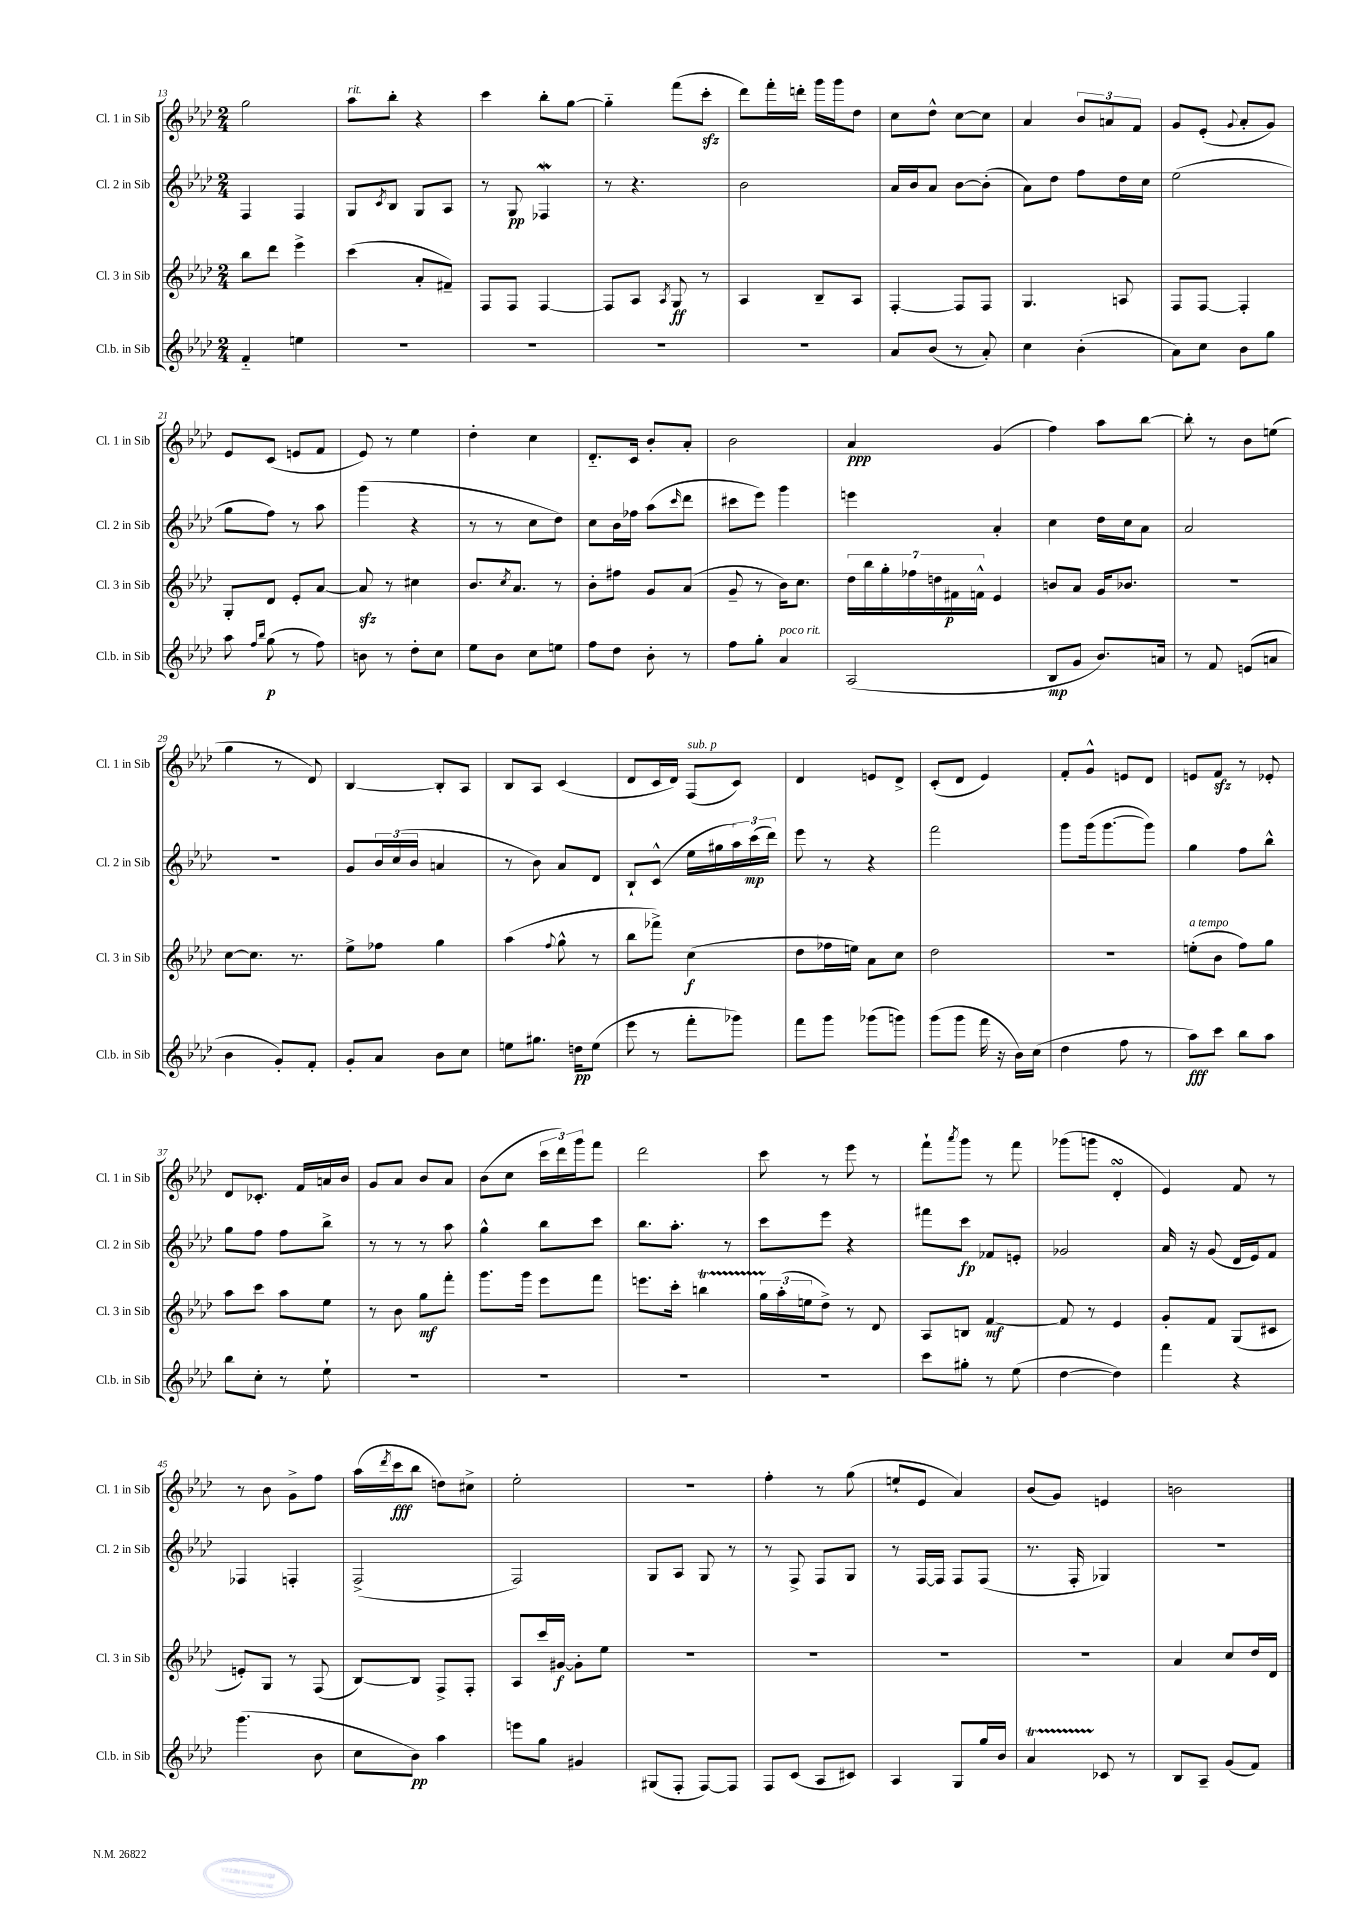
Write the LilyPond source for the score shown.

<<
\new StaffGroup <<
\new Staff = "s0" \with { instrumentName = "Cl. 1 in Sib" shortInstrumentName = "Cl. 1 in Sib" } {
    \clef treble \key aes \major \numericTimeSignature \time 2/4
    g''2 |
    aes''8^\markup { \italic "rit." } bes''8-. r4 |
    c'''4 bes''8-. g''8~ |
    g''4-_ f'''8( c'''8-.\sfz |
    des'''8) f'''16-. d'''16-. g'''16 g'''16 des''8 |
    c''8 des''8-^ c''8~ c''8 |
    aes'4 \tuplet 3/2 { bes'8 a'8 f'8 } |
    g'8 ees'8-.( \appoggiatura { g'8 } aes'8-. g'8) |
    ees'8 c'8( e'8 f'8 |
    ees'8) r8 ees''4 |
    des''4-. c''4 |
    des'8.-_ c'16 bes'8-. aes'8-. |
    bes'2 |
    aes'4\ppp g'4( |
    f''4) aes''8 bes''8~ |
    bes''8-. r8 bes'8 e''8( |
    g''4 r8 des'8) |
    bes4~ bes8-. aes8 |
    bes8 aes8 c'4( |
    des'8 c'16 des'16) f8^\markup { \italic "sub. p" }( c'8) |
    des'4 e'8 des'8-> |
    c'8-.( des'8 ees'4) |
    f'8-. g'8-^ e'8 des'8 |
    e'8 f'8\sfz r8 ees'8-. |
    des'8 ces'8.-. f'16 a'16 bes'16 |
    g'8 aes'8 bes'8 aes'8 |
    bes'8( c''8 \tuplet 3/2 { c'''16 des'''16) g'''16 } f'''8 |
    des'''2 |
    c'''8 r8 ees'''8 r8 |
    f'''8-! \acciaccatura { aes'''8 } g'''8 r8 f'''8 |
    ges'''8( g'''8 des'4-.\turn |
    ees'4) f'8 r8 |
    r8 bes'8 g'8-> f''8 |
    aes''16( \acciaccatura { des'''8 } c'''16\fff bes''8 d''8) cis''8-> |
    ees''2-. |
    r2 |
    f''4-. r8 g''8( |
    e''8-! ees'8 aes'4) |
    bes'8( g'8) e'4 |
    b'2 \bar "|." |
}
\new Staff = "s1" \with { instrumentName = "Cl. 2 in Sib" shortInstrumentName = "Cl. 2 in Sib" } {
    \clef treble \key aes \major \numericTimeSignature \time 2/4
    f4 f4 |
    g8 \acciaccatura { c'8 } bes8 g8 aes8 |
    r8 g8\pp fes4\mordent |
    r8 r4. |
    bes'2 |
    aes'16 bes'16 aes'8 bes'8~ bes'8-.( |
    aes'8) des''8 f''8 des''16 c''16 |
    ees''2( |
    g''8 f''8) r8 aes''8 |
    g'''4( r4 |
    r8 r8 c''8 des''8) |
    c''8 bes'16 fes''16 aes''8( \grace { c'''16 } des'''8 |
    cis'''8 ees'''8) g'''4 |
    e'''4 aes'4-. |
    c''4 des''16 c''16 aes'8 |
    aes'2 |
    r2 |
    g'8 \tuplet 3/2 { bes'16 c''16( bes'16 } a'4 |
    r8 bes'8) aes'8 des'8 |
    bes8-! c'8-^( ees''16 gis''16 \tuplet 3/2 { aes''16) c'''16\mp( des'''16) } |
    ees'''8 r8 r4 |
    f'''2 |
    g'''8 g'''16( g'''8.~ g'''8) |
    g''4 f''8 bes''8-^ |
    g''8 f''8 f''8 bes''8-> |
    r8 r8 r8 aes''8 |
    g''4-^ bes''8 c'''8 |
    bes''8. aes''8.-. r8 |
    c'''8 ees'''8 r4 |
    fis'''8 c'''8\fp fes'8 e'8-. |
    ges'2 |
    aes'16 r16 g'8( des'16 ees'16) f'8 |
    fes4 f4-. |
    f2->( |
    f2) |
    g8 aes8 g8 r8 |
    r8 f8-> f8 g8 |
    r8 f16~ f16 f8 f8( |
    r8. f16-. ges4) |
    R2 \bar "|." |
}
\new Staff = "s2" \with { instrumentName = "Cl. 3 in Sib" shortInstrumentName = "Cl. 3 in Sib" } {
    \clef treble \key aes \major \numericTimeSignature \time 2/4
    bes''8 des'''8 ees'''4-> |
    c'''4( aes'8-. fis'8--) |
    f8 f8 f4~ |
    f8 aes8 \acciaccatura { aes8 } g8\ff r8 |
    aes4 bes8-- aes8 |
    f4~-. f8 f8 |
    g4. a8 |
    f8 f8~ f4-. |
    g8-. des'8 ees'8-. aes'8~ |
    aes'8\sfz r8 cis''4 |
    bes'8. \acciaccatura { c''8 } aes'8. r8 |
    bes'8-. fis''8 g'8 aes'8( |
    g'8-- r8 bes'16) c''8. |
    \tuplet 7/4 { des''16 bes''16 g''16-. fes''16 d''16 fis'16\p f'16-^ } ees'4 |
    b'8 aes'8 g'16 bes'8. |
    R2 |
    c''8~ c''8. r8. |
    ees''8-> fes''8 g''4 |
    aes''4( \appoggiatura { f''8 } g''8-^ r8 |
    bes''8 fes'''8->) c''4\f( |
    des''8 fes''16 e''16) aes'8 c''8 |
    des''2 |
    R2 |
    e''8-.^\markup { \italic "a tempo" }( bes'8 f''8) g''8 |
    aes''8 c'''8 aes''8 ees''8 |
    r8 bes'8 g''8\mf f'''8-. |
    g'''8. g'''16 ees'''8 f'''8 |
    e'''8. c'''16-. b''4\startTrillSpan |
    \tuplet 3/2 { g''16 aes''16-.\stopTrillSpan( e''16 } des''8->) r8 des'8 |
    aes8 b8 f'4~\mf |
    f'8 r8 ees'4 |
    g'8-. f'8 g8( cis'8 |
    e'8-.) g8 r8 f8( |
    bes8~) bes8 f8-> f8-. |
    aes8 c'''16 gis'16~\f gis'8-. ees''8 |
    R2 |
    R2 |
    R2 |
    R2 |
    aes'4 c''8 des''16 des'16 \bar "|." |
}
\new Staff = "s3" \with { instrumentName = "Cl.b. in Sib" shortInstrumentName = "Cl.b. in Sib" } {
    \clef treble \key aes \major \numericTimeSignature \time 2/4
    f'4-_ e''4 |
    R2 |
    R2 |
    R2 |
    R2 |
    aes'8 bes'8( r8 aes'8-.) |
    c''4 bes'4-.( |
    aes'8) c''8 bes'8 g''8 |
    aes''8 \grace { f''16 bes''16 } g''8\p( r8 f''8) |
    b'8 r8 des''8-. c''8 |
    ees''8 bes'8 c''8 e''8 |
    f''8 des''8 bes'8-. r8 |
    f''8 g''8-. aes'4^\markup { \italic "poco rit." } |
    aes2( |
    bes8\mp g'8 bes'8.) a'16 |
    r8 f'8 e'8( a'8 |
    bes'4 g'8-.) f'8-. |
    g'8-. aes'8 bes'8 c''8 |
    e''8 gis''8. d''16\pp e''8( |
    ees'''8 r8 f'''8-. ges'''8) |
    f'''8 g'''8 ges'''8( g'''8) |
    g'''8( g'''8 f'''16 r16 bes'16) c''16( |
    des''4 f''8 r8 |
    aes''8\fff) c'''8 bes''8 aes''8 |
    bes''8 c''8-. r8 ees''8-! |
    R2 |
    R2 |
    R2 |
    R2 |
    c'''8 gis''8-. r8 ees''8( |
    des''4~ des''4) |
    f'''4 r4 |
    g'''4.( bes'8 |
    c''8 bes'8\pp) aes''4 |
    e'''8 g''8 gis'4 |
    gis8( f8-. f8~) f8 |
    f8 c'8( aes8 cis'8) |
    aes4 g8 g''16 bes'16 |
    aes'4\startTrillSpan ces'8\stopTrillSpan r8 |
    bes8 aes8-- g'8( f'8) \bar "|." |
}
>>
>>
\layout { \context { \Score currentBarNumber = #13 } }
